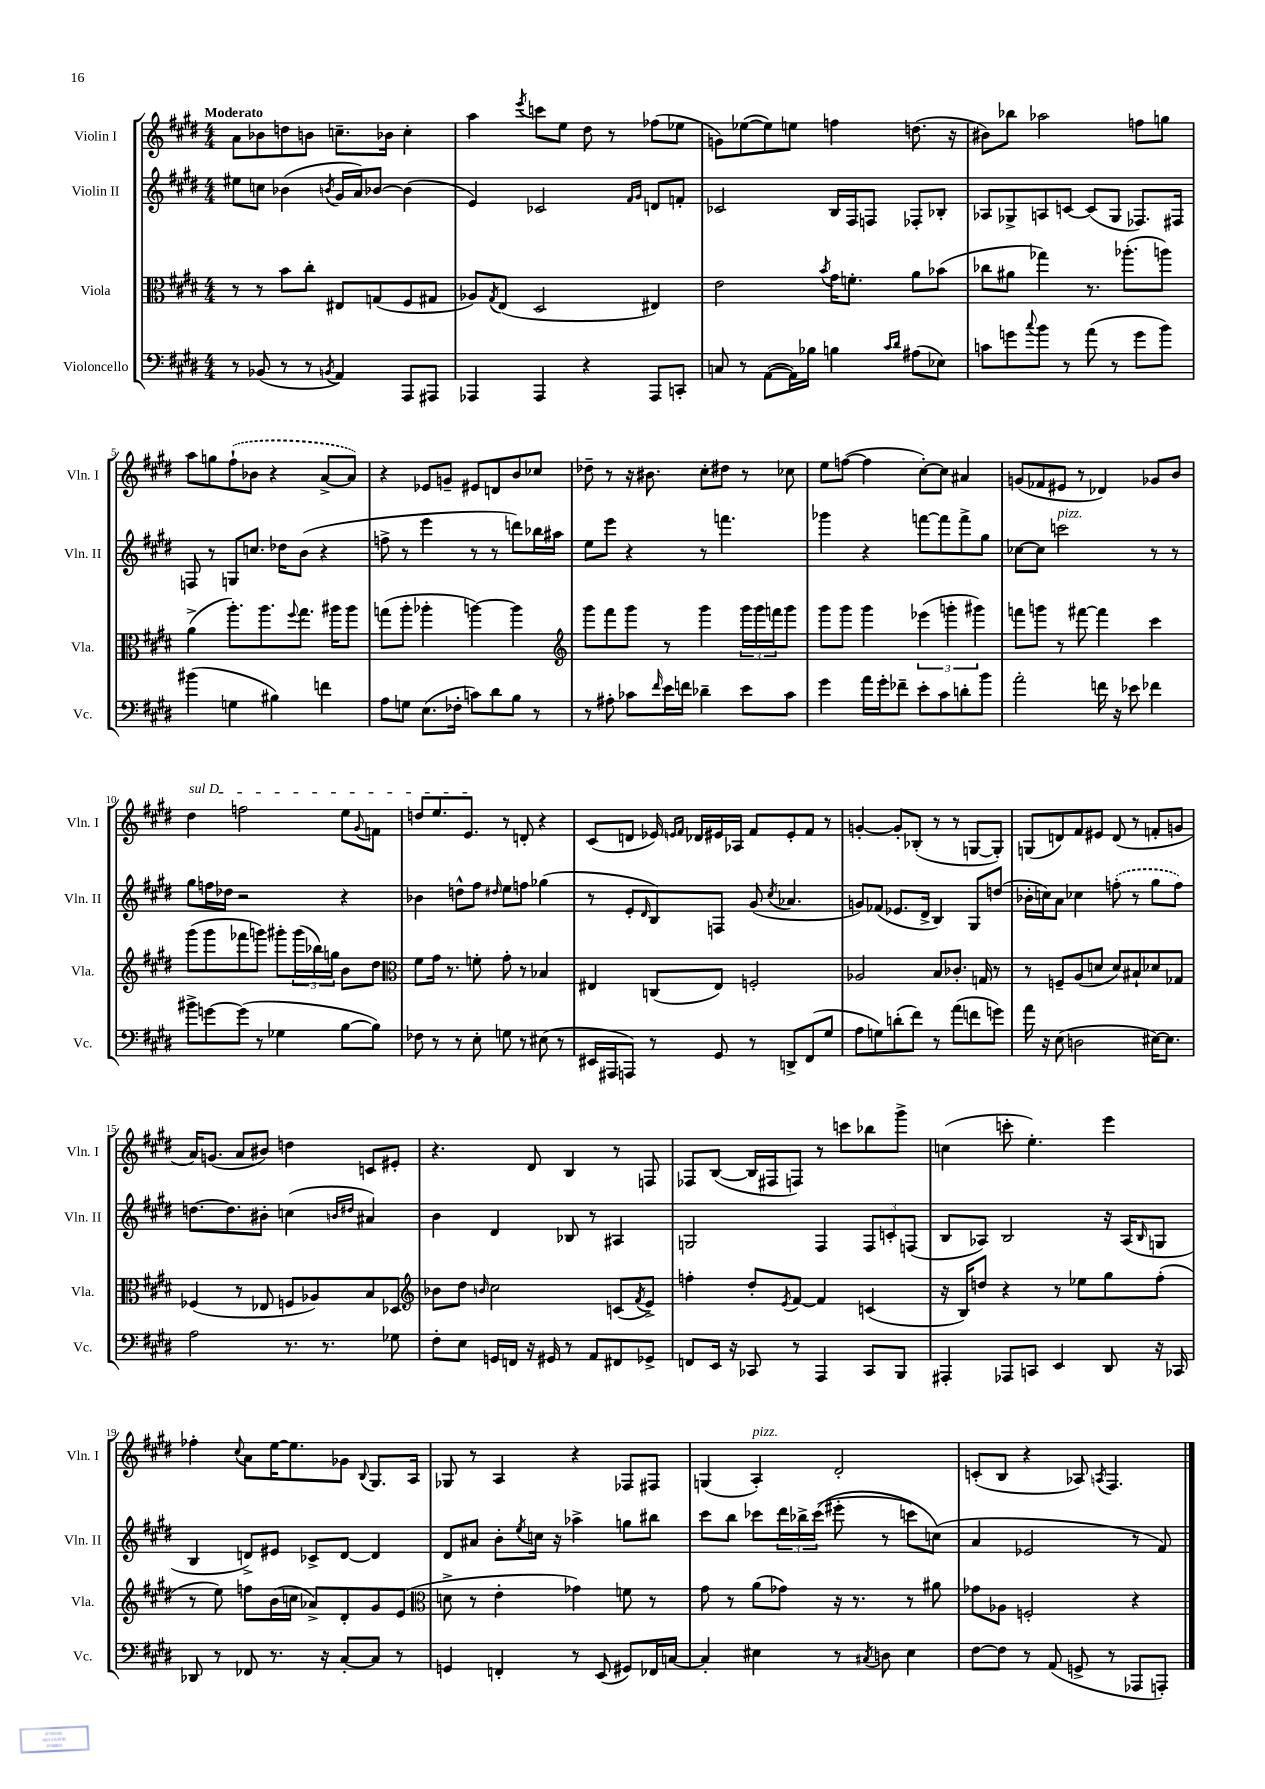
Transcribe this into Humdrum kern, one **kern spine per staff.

**kern	**kern	**kern	**kern
*staff4	*staff3	*staff2	*staff1
*clefF4	*clefC3	*clefG2	*clefG2
*k[f#c#g#d#]	*k[f#c#g#d#]	*k[f#c#g#d#]	*k[f#c#g#d#]
*M4/4	*M4/4	*M4/4	*M4/4
8r	8r	8ee#	8a
(8BB-	8r	8cc	8b-
8r	8b	(4b-	8dd
8r	8cc#'	.	8b
8qBB	.	8qb	.
4AA)	8E#	16g#	8.cc~
.	.	16a)	.
.	(8G	[8b-	.
.	.	.	16b-
8AAA	8F#	(4b-]	4cc'
8AAA#	8G#	.	.
=	=	=	=
4AAA-	8A-)	4e)	4aa
.	8qG#	.	.
.	(8E	.	.
.	.	.	8qeee
4AAA-	2D#	2c-	8ccc
.	.	.	8ee
4r	.	.	8dd#
.	.	.	8r
.	.	16qqf#	.
.	.	16qqg#	.
8AAA-	4E#)	8d	(8ff-
8CC'	.	8f'	8ee-
=	=	=	=
8C	2e	2c-	8g)
8r	.	.	([8ee-
([8AA	.	.	8ee-])
16AA])	.	.	8ee
16B-	.	.	.
.	8qb	.	.
4B	16g#	16B	4ff
.	8.f'	16F#	.
.	.	8F	.
16qqc#	.	.	.
16qqd#	.	.	.
(8A#	8a	8F-'	(8.dd
8E-)	(8b-	8B-'	.
.	.	.	16r
=	=	=	=
8c	8cc-	8A-	8b#)
8g	8a#	8G-^	8bb-
8qqcc#	.	.	.
8b	4gg-)	8A	2aa-
8r	.	[8c	.
(8a	8.r	(8c]	.
8r	.	8G-	.
.	(8.aa-'	.	.
8g	.	8.F-)	8ff
8b)	8aa)	.	8gg
.	.	16F#	.
=	=	=	=
(4b#	(4a^	8F	8aa
.	.	8r	8gg
4G	8.aa')	8G	(8ff#`
.	.	8.cc	8b-
.	8.aa	.	.
4B#)	.	.	4r
.	.	16dd-	.
.	8qqff#	.	.
.	8.gg#	(8b	.
4f	.	4r	[8a^
.	16aa#	.	.
.	8aa#	.	8a])
=	=	=	=
8A	(8gg	8ff^	4r
8G	8aa'	8r	.
(8.E	4aa-'	4eee	8e-
.	.	.	8g~
16F-'	.	.	.
8c)	[4aa)	8r	8e#
8d#	.	8r	8d
8B	4aa]	8ddd)	8b
8r	.	16bb-	8cc-
.	.	16aa#	.
=	=	=	=
*	*clefG2	*	*
8r	8ggg#	8ee	8dd-~
8A#'	8fff#	8eee	8r
8c-	8ggg#	4r	16r
.	.	.	8.b#
16qqf#	.	.	.
16e	8r	.	.
16f	.	.	.
4d-~	4ggg#	8r	8cc#'
.	.	4.fff	8dd#
8e	24ggg#	.	8r
.	24ggg#	.	.
.	24fff	.	.
8c-	8ggg#	.	8cc-
=	=	=	=
4g#	8ggg#	4ggg-	8ee
.	8ggg#	.	([8ff
16a	4ggg#	4r	4ff]
16g#'	.	.	.
8f-~	.	.	.
8e'	(6eee-	[8fff	[8cc#')
8c#	.	8fff]	8cc#]
.	6ggg'	.	.
8d'	.	8fff^	4a#
.	6ggg#)	.	.
8b	.	8gg#	.
=	=	=	=
2a'	8fff	[8cc-	(8g
.	8ggg	8cc-]	8f-
.	8r	2ccc	8e#
.	[8fff#	.	8r
16f	4fff#]	.	4d-)
16r	.	.	.
8e-	.	.	.
4f-	4ccc#	8r	8g-
.	.	8r	8b
=	=	=	=
8b#^	(8ggg#	8gg#	4dd#
[8g	8ggg#	16ff	.
.	.	16dd-	.
(8g]	8fff-	2r	2ff
8r	8ggg)	.	.
4G-	8ggg#'	.	.
.	(24ggg#	.	.
.	24bb-)	.	.
.	24gg	.	.
[8B	8b	4r	8ee
.	.	.	8qqg#
8B])	8dd#	.	8f
=	=	=	=
*	*clefC3	*	*
8F-	8f#	4b-	8dd
8r	16g#	.	8.ee
.	8.r	.	.
8r	.	8dd^^	.
.	.	.	8.e
8E'	8f'	8ff#	.
.	.	16qqdd#	.
8G	8g#'	8ee	8r
8r	8r	8ff	8d'
(8E#	4B-	(4gg-	4r
8r	.	.	.
=	=	=	=
16EE#	4E#	8r	(8c#
16AAA#	.	.	.
8AAA)	.	8e'	8d
.	.	16qqd#	.
8r	(8C	8B)	16e-)
.	.	.	16qqe
.	.	.	16qqf#
.	.	.	16d-
8GG#	8E#)	8F	16e#
.	.	.	16A-
8r	2F'	(8g#	8f#
.	.	8qcc#	.
8DD^	.	4.a-	8e#'
(8FF#	.	.	8f#
8G#	.	.	8r
=	=	=	=
8A	2A-	8g)	[4g'
8G)	.	(8f-	.
(8d'	.	8.e-	8g']
8f#)	.	.	(8B-'
.	.	16d#^	.
8r	8B	4B)	8r
(8a	8.c-'	.	8r
8f	.	8G#	[8G
.	16G	.	.
8g)	8r	(8dd	8G'])
=	=	=	=
16a	8r	16b-'	(8G
16r	.	16cc)	.
(8E	8F~	8a	8d)
2D	(8A	4cc-	8f#
.	8d	.	8e#
.	8d)	(8ff'	(8d
.	8B#`	8r	8r
[16E#)	8d-	8gg#	8f'
8.E#]	.	.	.
.	8G-	8ff)	8g
=	=	=	=
2A	(4F-	[8.dd	16a)
.	.	.	(8.g
.	.	8.dd]	.
.	8r	.	8a
.	8E-	8b#'	8b#)
8.r	8F	(4cc	4dd
.	8A-)	.	.
8.r	.	.	.
.	.	16qqb	.
.	.	16qqdd#	.
.	8B	4a#)	8c
8G-	8D-	.	8e#'
=	=	=	=
*	*clefG2	*	*
8F#'	8b-	4b	4.r
8E	8dd#	.	.
.	16qqb	.	.
16GG	2cc#	4d#	.
16FF	.	.	.
16r	.	.	8d#
16GG#	.	.	.
8r	.	8B-	4B
8AA	.	8r	.
8FF#	(8c	4A#	8r
.	8qf#	.	.
8GG-^	8e^)	.	8F
=	=	=	=
8FF	4ff'	2G	8F-
16EE	.	.	([8B
16r	.	.	.
8CC-	8dd#'	.	16B]
.	.	.	16F#
.	8qe	.	.
8r	[8f#	.	8F)
4AAA	4f#]	4F#	8r
.	.	.	8ccc
8CC-	(4c	12F#	8bb-
.	.	12c'	.
8BBB	.	.	8ggg#^
.	.	(12F	.
=	=	=	=
4AAA#'	16r	8B	(4cc
.	16B)	.	.
.	8dd	8A-)	.
8AAA-	4r	2B	8ccc'
8CC	.	.	4.ee')
4EE	8r	.	.
.	8ee-	.	.
8DD#	8gg#	16r	4eee
.	.	(16A-	.
.	.	16qqB	.
16r	(8ff#'	8G	.
16CC-	.	.	.
=	=	=	=
8DD-	8r	4B	4ff-'
8r	8ee)	.	.
.	.	.	8qqcc#
8FF-	8ff	8d^)	8a
8.r	(16b	8e#	[16ee
.	16cc	.	8.ee]
.	8a-^)	8c-^	.
16r	.	.	.
[8C#'	8d#'	[8d	8g-
.	.	.	8qqB
8C#]	8g#	4d]	8.G#
8r	(8e	.	.
.	.	.	16A
=	=	=	=
*	*clefC3	*	*
4GG	8d^	8d#	8G-
.	8r	8a#	8r
4FF'	4e'	8b'	4A
.	.	8qee	.
.	.	16cc	.
.	.	16r	.
8r	4g-)	4aa-^	4r
(8EE	.	.	.
8GG#)	8f	8gg	8F-
16FF-	8r	8bb#	8F#
[16C	.	.	.
=	=	=	=
4C']	8g#	8ccc#	(4G
.	8r	8bb	.
4E#	(8a	8ccc-	4A')
.	8g-)	24ddd#	.
.	.	24bb-^	.
.	.	&((24ccc-	.
8r	16r	8eee#'	2d#'
.	8.r	.	.
8qC#	.	.	.
8D	.	8r	.
4E#	8r	8ccc)	.
.	8a#	(8cc&)	.
=	=	=	=
[8F#	8g-	4a	(8c'
8F#]	8A-	.	8B
8r	2F'	2e-	4r
(8AA	.	.	.
8GG^	.	.	8A-)
.	.	.	8qA
8r	.	.	4.F#
8AAA-	4r	8r	.
8AAA')	.	8f#)	.
==	==	==	==
*-	*-	*-	*-
